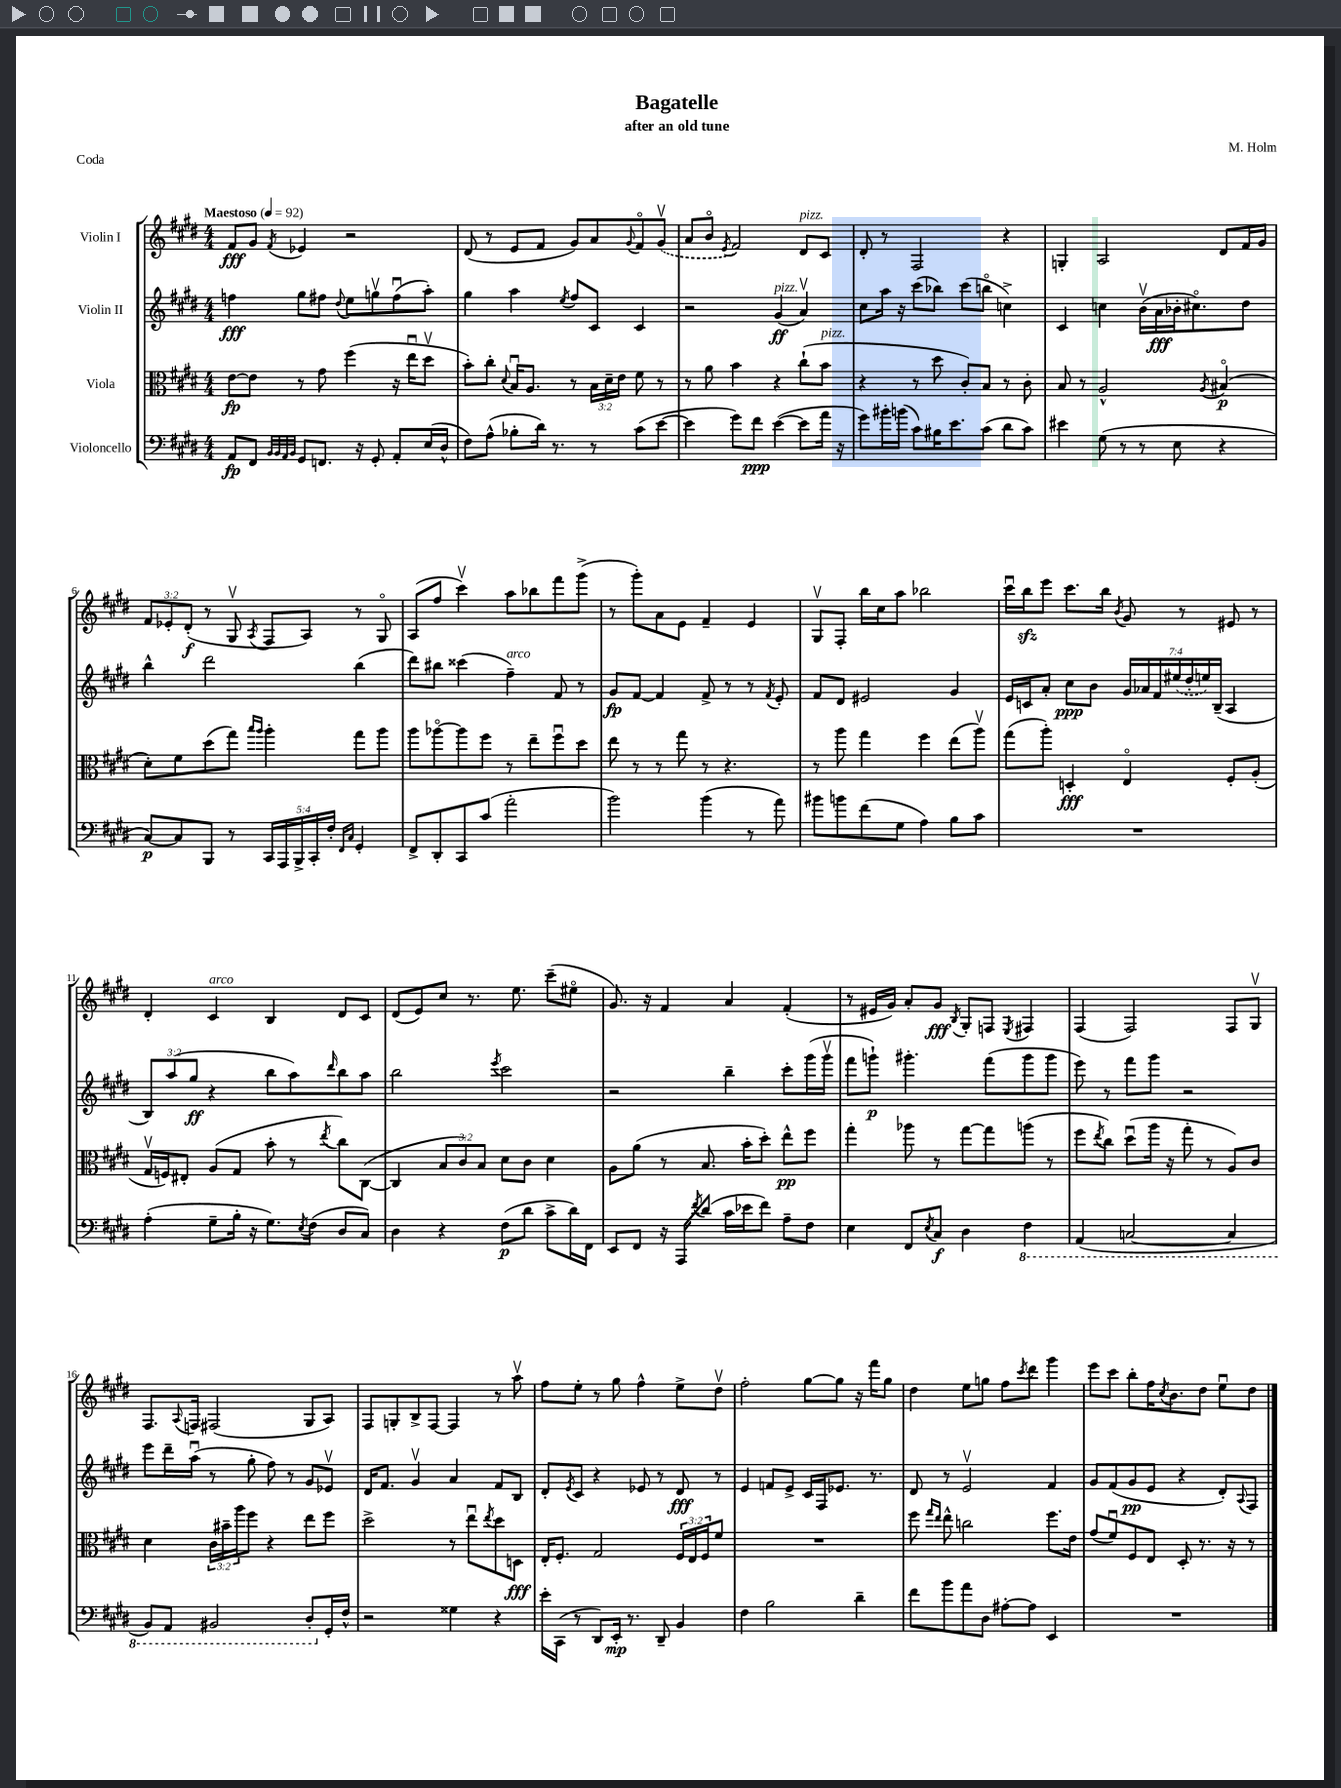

**kern	**kern	**kern	**kern
*staff4	*staff3	*staff2	*staff1
*clefF4	*clefC3	*clefG2	*clefG2
*k[f#c#g#d#]	*k[f#c#g#d#]	*k[f#c#g#d#]	*k[f#c#g#d#]
*M4/4	*M4/4	*M4/4	*M4/4
*MM92	*MM92	*MM92	*MM92
8AA/L	[8e\L	4ff\	8f#/L
8FF#/J	8e\]J	.	8g#/J
32qqBB/LLL	.	.	.
32qqBB/	.	.	.
32qqAA/	.	.	.
32qqBB/JJJ	.	.	8qf#/
8GG#/L	8r	8gg#\L	4e-/
8.FF/J	8g#\	8ff#\J	.
.	.	8qqdd#/	.
.	(4ff#\	8ee\L	2r
16r	.	.	.
8GG#'/	.	8ggv\	.
8AA'/L	16r	(8ff#u\	.
.	16eeu\LK	.	.
(16E/L	8dd#v\J	8aa'\J)	.
16D#^^/JJ	.	.	.
=	=	=	=
8F#\L)	8b'\L)	4gg#\	(8d#/
(8A^^\J	8cc#'\J	.	8r
.	8qqd#/	.	.
8B-'\L	16Bu/LK	4aa\	8e/L
.	8.A/J	.	.
16d#\Jk)	.	.	8f#/J
8.r	.	.	.
.	.	8qee/	.
.	8r	8ff#/L	8g#/L)
8r	24B\LL	8c#/J	8a/
.	24d#~\	.	.
.	24e\JJ	.	.
.	.	.	8qqg#/
(8c#\L	8f#\	4c#/	8f#o/
[8e\J	8r	.	(8g#v/J
=	=	=	=
4e\]	8r	2r	8a/L
.	8a\	.	8bo/J
.	.	.	8qe/
8g#\L)	4b\	.	2f#/)
8f#\J	.	.	.
([4e\	4r	(4g#/	.
8e\]L	(8cc#`\L	4av/)	8d#/L
16a\Jk	8b\J	.	8c#/J
16r	.	.	.
=	=	=	=
8g#\L)	4r	8cc#\L	8d#'/
16b#'\L	.	16aa\Jk	8r
(16b\JJ	.	16r	.
8c#\L)	8r	(8ccc#\L	2F#/
16B#\K	8dd#\	8bb-\J)	.
8.e\	.	.	.
.	8c#'/L)	(8ccc#\L	.
(8c#\J	8B/J	8bbo\J	.
8d#\L	8r	4cc^\)	4r
8c#\J)	8c#'\	.	.
=	=	=	=
4e#\	8B/	4c#/	4G'/
.	8r	.	.
(8G#\	2A^^/	4cc\	2A/
8r	.	.	.
8r	.	(16bv\LL	.
.	.	16a\	.
8E\	.	16b-'\J	.
.	.	8.cc#o\)	.
.	8qA/	.	.
4r	(4B#o/	.	8d#/L
.	.	8dd#\J	16f#/L
.	.	.	16g#/JJ
=	=	=	=
[8C#/L)	8d#'\L)	4bb^^\	12f#/L
.	.	.	12e-'/
8C#/]	8f#\	.	.
.	.	.	(12d#'/J
8BBB/J	(8dd#\	2ddd#\	8r
8r	8gg#\J)	.	8G#v/
.	16qqbb/LL	.	.
.	16qqaa/JJ	.	8qA/
20CC#/LL	4aa'\	.	8F#/L
20AAA/	.	.	.
20BBB^/	.	.	.
.	.	.	8A/J)
20CC#'/	.	.	.
20F#'/JJ	.	.	.
16qqFF#/LL	.	.	.
16qqC#/JJ	.	.	.
4GG#'/	8gg#\L	(4bb\	8r
.	8aa\J	.	8G#o/
=	=	=	=
8FF#^/L	8aa\L	8ddd#\L)	(8A/L
8DD#'/	[8aa-o\	8bb#\J	8ff#/J
8CC#/	8aa-\]	(4ccc##\	4ccc#v\)
(8c#/J	8ff#\J	.	.
2a'\	8r	4ff#~\)	8aa\L
.	8ee~\L	.	8bb-\
.	8ff#u\	8f#/	8fff#\
.	8dd#\J	8r	(8ggg#^\J
=	=	=	=
2b\)	8ee\	8g#/L	8r
.	8r	[8f#/J	8ggg#'\L)
.	8r	4f#/]	8a\
.	8gg#\	.	8e\J
(4b\	8r	8f#^/	4f#~/
.	4.r	8r	.
8r	.	8r	4e/
.	.	8qf#/	.
8a\)	.	8e'/	.
=	=	=	=
8b#\L	8r	8f#/L	8G#v/L
8b\	8aa\	8d#/J	8F#'/J
(8f#\	4gg#\	2e#/	16bb\LL
.	.	.	16cc#\J
8G#\J	.	.	8aa\J
4A\)	4ff#\	.	2bb-\
8B\L	(8ee\L	4g#/	.
8c#\J	8aav\J)	.	.
=	=	=	=
1r	(8gg#\L	16e/LL	16ccc#u\LL
.	.	16c/J	16bb\J
.	8aa'\J)	8a'/J	8eee\J
.	4D'/	8cc#\L	8.ccc#\L
.	.	8b\J	.
.	.	.	16bb\Jk
.	.	.	8qb/
.	4Eo/	28g#/LL	8g#/
.	.	28a-/	.
.	.	28f#/	.
.	.	(28ee#/	.
.	.	.	8r
.	.	28dd#'/	.
.	.	28ee/)	.
.	.	(28B~/JJ	.
.	8F#'/L	4A/	8e#/
.	(8A'/J	.	8r
=	=	=	=
(4A'\	16G#v/LL	12B/L)	4d#'/
.	16F/J)	.	.
.	.	(12aa/	.
.	8E#'/J	.	.
.	.	12gg#/J	.
8G#~\L	(8A/L	4r	4c#/
16B'\Jk	8G#/J	.	.
16r	.	.	.
8.G#\L)	8b'\	8bb\L	4B/
.	8r	8aa\)	.
8qE/	.	.	.
(16F#\Jk	.	.	.
.	8qee/	16qqddd#/	.
8D#/L	8cc#\L)	8bb\	8d#/L
8C#/J)	([8C#\J	8aa\J	8c#/J
=	=	=	=
4D#\	4C#/]	2bb\	(8d#/L
.	.	.	8e/)
4r	12B/L	.	8cc#/J
.	12c#/)	.	.
.	.	.	8.r
.	12B/J	.	.
.	.	8qeee/	.
(8F#\L	8d#\L	2ccc#\	.
.	.	.	8.ee\
8d#\J	8c#\J	.	.
8c#^\L	4d#\	.	(8ccc#~\L
16d#\L)	.	.	8ee#o\J
16FF#\JJ	.	.	.
=	=	=	=
8EE/L	8A\L	2r	8.g#/)
8FF#/J	(8a\J	.	.
.	.	.	16r
16r	8r	.	4f#/
16AAA/LK	.	.	.
8qf#/	.	.	.
(8d#/J	8.B/	.	.
16c#\LL	.	4bb~\	4a/
16e-\J	16b'\LK	.	.
8f#\J)	8dd#'\J)	.	.
8A~\L	8ee^^\L	8ccc#'\L	(4f#'/
8F#\J	8ff#\J	(16ggg#\L	.
.	.	16ggg#v\JJ	.
=	=	=	=
4E\	4gg#'\	8fff#\L	8r
.	.	8ggg`\J)	16e#/LL
.	.	.	16g#/JJ)
8FF#/L	8aa-\	4.ggg#'\	8a'/L
8qE/	.	.	.
8C#/J	8r	.	8g#/J
.	.	.	8qB/
4D#\	[8gg#\L	.	8G#'/L
.	8gg#\]	(8fff#\L	8F/J
.	.	.	8qE/
4FF#\	(8aa\J	8ggg#\	4F#/
.	8r	8ggg#\J	.
=	=	=	=
(4AAA/	8ff#\L	8eee\)	(4F#/
.	8qee/	.	.
.	8cc#\J)	8r	.
[2CC/	(8dd#u\L	8fff#\L	2F#/)
.	16aa\Jk	8ggg#\J	.
.	16r	.	.
.	8gg#'\	2r	.
.	8r	.	.
4CC/]	8A/L)	.	8F#/L
.	8c#/J	.	8G#v/J
=	=	=	=
8BBB/L)	4d#\	8eee\L	8.F#/L
8AAA/J	.	16ddd#~\L	.
.	.	.	8qqA/
.	.	(16aau\JJ	16F/Jk
2BBB#/	24c#\LL	8r	(2F#/
.	24b#~\	.	.
.	24aa\J	.	.
.	8ff#\J	8gg#'\	.
.	4r	8ff#\)	.
.	.	8r	.
8DD#'/L	8ee\L	8g#/L	8G#/L
16GG#'/L	8ff#\J	8e-v/J	8A/J)
16F#^^/JJ	.	.	.
=	=	=	=
2r	2dd#^\	16d#/LK	8F#/L
.	.	8.f#/J	.
.	.	.	8G'/
.	.	4g#v/	8B^/
.	.	.	[8F#/J
4G##\	8r	4a/	4F#/]
.	8eeu\L	.	.
.	8qee/	.	.
4r	8dd#\	8f#/L	8r
.	8D\J	8B/J	8aav\
=	=	=	=
16e'\LL	16E'/LK	8d#'/L	8ff#\L
(16CC#\JJ	8.F#'/J	.	.
.	.	8qe/	.
8r	.	8c#/J	8ee'\J
8DD#/L)	2G#/	4r	8r
16EE'/Jk	.	.	8gg#\
8.r	.	.	.
.	.	8e-/	4ff#^^\
8DD#~/	.	8r	.
4BB/	24F#/LL	8d#/	8ee^\L
.	24E/	.	.
.	24F#/J	.	.
.	8f#/J	8r	8dd#v\J
=	=	=	=
4F#\	1r	4e/	2ff#'\
2B\	.	8f/L	.
.	.	8e^/J	.
.	.	16c#/LL	[8gg#\L
.	.	16F#/J	.
.	.	8.e-/J	8gg#\]J
4d#~\	.	.	16r
.	.	8.r	16fff#\LK
.	.	.	8gg#\J
=	=	=	=
8f#\L	8ff#\	8d#/	4dd#\
.	16qqgg#/LL	.	.
.	16qqee/JJ	.	.
8b\	8ee^^\	8r	.
8a\	2cc\	2ev/	8ee\L
8D#\J	.	.	8gg\J
[8A#'\L	.	.	8ff#\L
.	.	.	8qccc#/
8A#\]J	.	.	8ddd#\J
4EE/	8.ff#\L	4f#/	4ggg#\
.	16e\Jk	.	.
=	=	=	=
1r	(8g#/L	8g#/L	8eee\L
.	8f#u/)	(8f#/	8ccc#\J
.	8F#/	8g#/	8bb'\L
.	8E/J	8e/J	16ff#\K
.	.	.	8qcc#/
.	.	.	8.b\
.	8D#'/	4r	.
.	8.r	.	8dd#\J
.	.	8d#'/L)	8eeu\L
.	16r	.	.
.	.	8qqA/	.
.	8r	8F#/J	8dd#\J
==	==	==	==
*-	*-	*-	*-
